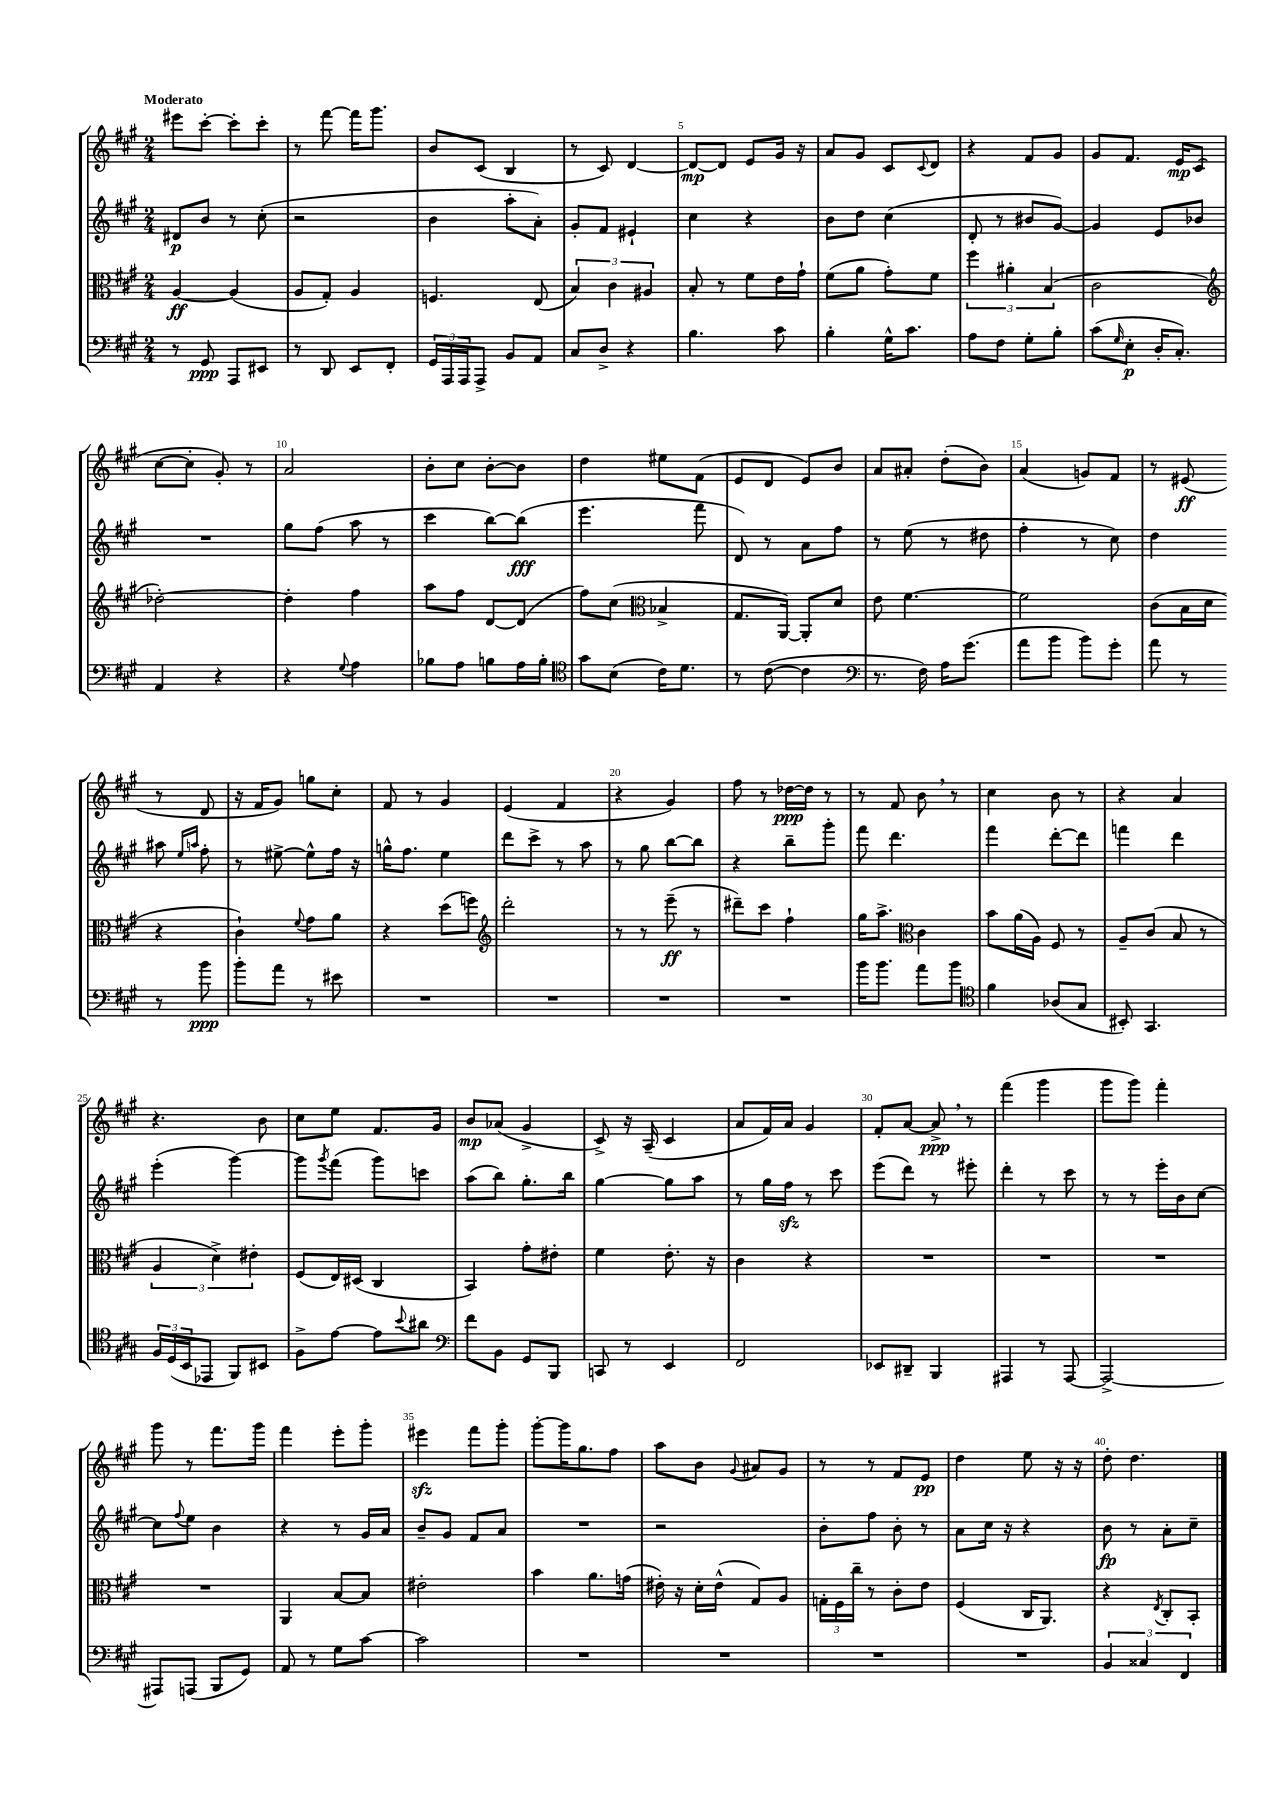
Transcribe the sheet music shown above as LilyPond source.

<<
\new StaffGroup <<
\new Staff = "s0" {
    \clef treble \key a \major \numericTimeSignature \time 2/4 \tempo "Moderato"
    eis'''8 cis'''8~-. cis'''8-. cis'''8-. |
    r8 fis'''8~ fis'''16 gis'''8. |
    b'8 cis'8( b4 |
    r8 cis'8) d'4~ |
    d'8~\mp d'8 e'8 gis'16 r16 |
    a'8 gis'8 cis'8 \appoggiatura { cis'8 } d'8 |
    r4 fis'8 gis'8 |
    gis'8 fis'8. e'16\mp cis'8( |
    cis''8~ cis''8-. gis'8-.) r8 |
    a'2 |
    b'8-. cis''8 b'8~-. b'8 |
    d''4 eis''8 fis'8( |
    e'8 d'8 e'8) b'8 |
    a'8 ais'8-. d''8-.( b'8) |
    a'4( g'8) fis'8 |
    r8 eis'8\ff( r8 d'8 |
    r16 fis'16 gis'8) g''8 cis''8-. |
    fis'8 r8 gis'4 |
    e'4( fis'4 |
    r4 gis'4) |
    fis''8 r8 des''16~\ppp des''16 r8 |
    r8 fis'8 b'8 \breathe r8 |
    cis''4 b'8 r8 |
    r4 a'4 |
    r4. b'8 |
    cis''8 e''8 fis'8. gis'16 |
    b'8\mp aes'8( gis'4-> |
    cis'8->) r16 a16--( cis'4 |
    a'8 fis'16) a'16 gis'4 |
    fis'8-. a'8~ a'8->\ppp \breathe r8 |
    fis'''4( gis'''4 |
    gis'''8 gis'''8) fis'''4-. |
    gis'''8 r8 fis'''8. gis'''16 |
    fis'''4 e'''8-. gis'''8-. |
    eis'''4\sfz fis'''8 gis'''8-. |
    gis'''8~-. gis'''16 gis''8. fis''8 |
    a''8 b'8 \appoggiatura { gis'8 } ais'8 gis'8 |
    r8 r8 fis'8 e'8\pp |
    d''4 e''8 r16 r16 |
    d''8-. d''4. \bar "|." |
}
\new Staff = "s1" {
    \clef treble \key a \major \numericTimeSignature \time 2/4
    dis'8\p b'8 r8 cis''8-.( |
    r2 |
    b'4 a''8-. a'8-.) |
    gis'8-. fis'8 eis'4-! |
    cis''4 r4 |
    b'8 d''8 cis''4( |
    d'8-. r8 bis'8 gis'8~) |
    gis'4 e'8 bes'8 |
    R2 |
    gis''8 fis''8( a''8 r8 |
    cis'''4 b''8~) b''8\fff( |
    e'''4. fis'''8 |
    d'8) r8 a'8 fis''8 |
    r8 e''8( r8 dis''8 |
    fis''4-. r8 cis''8) |
    d''4 ais''8 \grace { e''16 a''16 } fis''8-. |
    r8 eis''8~-> eis''8-^ fis''16 r16 |
    g''16-^ fis''8. e''4 |
    d'''8 cis'''8-> r8 a''8 |
    r8 gis''8 b''8~ b''8 |
    r4 b''8-- gis'''8-. |
    fis'''8 d'''4. |
    fis'''4 d'''8~-. d'''8 |
    f'''4 d'''4 |
    e'''4-.( gis'''4~) |
    gis'''8 \acciaccatura { gis'''8 } fis'''8( gis'''8) c'''8 |
    a''8( b''8) gis''8.-. b''16 |
    gis''4~ gis''8 a''8 |
    r8 gis''16 fis''16\sfz r8 cis'''8 |
    e'''8( d'''8) r8 eis'''8-. |
    d'''4-. r8 cis'''8 |
    r8 r8 e'''16-. b'16 cis''8~ |
    cis''8 \appoggiatura { fis''8 } e''8 b'4 |
    r4 r8 gis'16 a'16 |
    b'8-- gis'8 fis'8 a'8 |
    R2 |
    r2 |
    b'8-. fis''8 b'8-. r8 |
    a'8 cis''16 r16 r4 |
    b'8\fp r8 a'8-. cis''8-- \bar "|." |
}
\new Staff = "s2" {
    \clef alto \key a \major \numericTimeSignature \time 2/4
    a4~\ff a4( |
    a8 gis8-.) a4 |
    f4. e8( |
    \tuplet 3/2 { b4) cis'4 ais4 } |
    b8-. r8 fis'8 e'16 gis'16-! |
    fis'8( a'8 gis'8-.) fis'8 |
    \tuplet 3/2 { fis''4 ais'4-. b4( } |
    cis'2 |
    \clef treble des''2~-.) |
    des''4-. fis''4 |
    a''8 fis''8 d'8~ d'8( |
    fis''8) cis''8( \clef alto bes4-> |
    gis8. a,16~) a,8-. d'8 |
    e'8 fis'4.~ |
    fis'2 |
    cis'8( b16 d'16 r4 |
    cis'4-!) \appoggiatura { fis'8 } gis'8 a'8 |
    r4 d''8( f''8) |
    \clef treble d'''2-. |
    r8 r8 e'''8--\ff( r8 |
    dis'''8--) cis'''8 fis''4-! |
    gis''16 a''8.-> \clef alto cis'4 |
    b'8 a'16( a16) fis8 r8 |
    a8-- cis'8( b8 r8 |
    \tuplet 3/2 { a4 d'4->) eis'4-. } |
    fis8( e16) dis16( cis4 |
    b,4) gis'8-. eis'8-. |
    fis'4 e'8.-. r16 |
    cis'4 r4 |
    R2 |
    R2 |
    R2 |
    R2 |
    a,4 b8~ b8 |
    eis'2-. |
    b'4 a'8. g'16( |
    eis'16-.) r16 d'16-. eis'16-^( gis8) a8 |
    \tuplet 3/2 { g16-. fis16 cis''16-- } r8 cis'8-. e'8 |
    fis4( cis16 a,8.) |
    r4 \acciaccatura { e8 } cis8-. b,8-. \bar "|." |
}
\new Staff = "s3" {
    \clef bass \key a \major \numericTimeSignature \time 2/4
    r8 gis,8\ppp a,,8 eis,8 |
    r8 d,8 e,8 fis,8-. |
    \tuplet 3/2 { gis,16 a,,16 a,,16 } a,,8-> b,8 a,8 |
    cis8 d8-> r4 |
    b4. cis'8 |
    b4-. gis16-^ cis'8. |
    a8 fis8 gis8-. b8-. |
    cis'8( \grace { gis16 } e8-.\p d16-. cis8.-.) |
    a,4 r4 |
    r4 \appoggiatura { gis8 } a4 |
    bes8 a8 b8 a16 b16-. |
    \clef tenor gis'8 b8( cis'16) d'8. |
    r8 cis'8~( cis'4 |
    \clef bass r8. fis16) a16 gis'8.( |
    a'8 b'8 b'8) gis'8-. |
    a'8 r8 r8 b'8\ppp |
    b'8-. a'8 r8 eis'8 |
    R2 |
    R2 |
    R2 |
    R2 |
    b'16 b'8. a'8 b'8 |
    \clef tenor fis'4 aes8( gis8 |
    bis,8-.) gis,4. |
    \tuplet 3/2 { fis16 d16( b,16 } ees,8 fis,8) bis,8 |
    fis8-> e'8~ e'8 \appoggiatura { b'8 } ais'8 |
    \clef bass fis'8 b,8 gis,8 b,,8 |
    c,8 r8 e,4 |
    fis,2 |
    ees,8 dis,8-- b,,4 |
    ais,,4 r8 ais,,8~ |
    ais,,2~-> |
    ais,,8 a,,8( b,,8 gis,8) |
    a,8 r8 gis8 cis'8~ |
    cis'2 |
    R2 |
    R2 |
    R2 |
    R2 |
    \tuplet 3/2 { b,4 cisis4 fis,4 } \bar "|." |
}
>>
>>
\layout { \context { \Score \override BarNumber.break-visibility = ##(#f #t #t) barNumberVisibility = #(every-nth-bar-number-visible 5) } }
